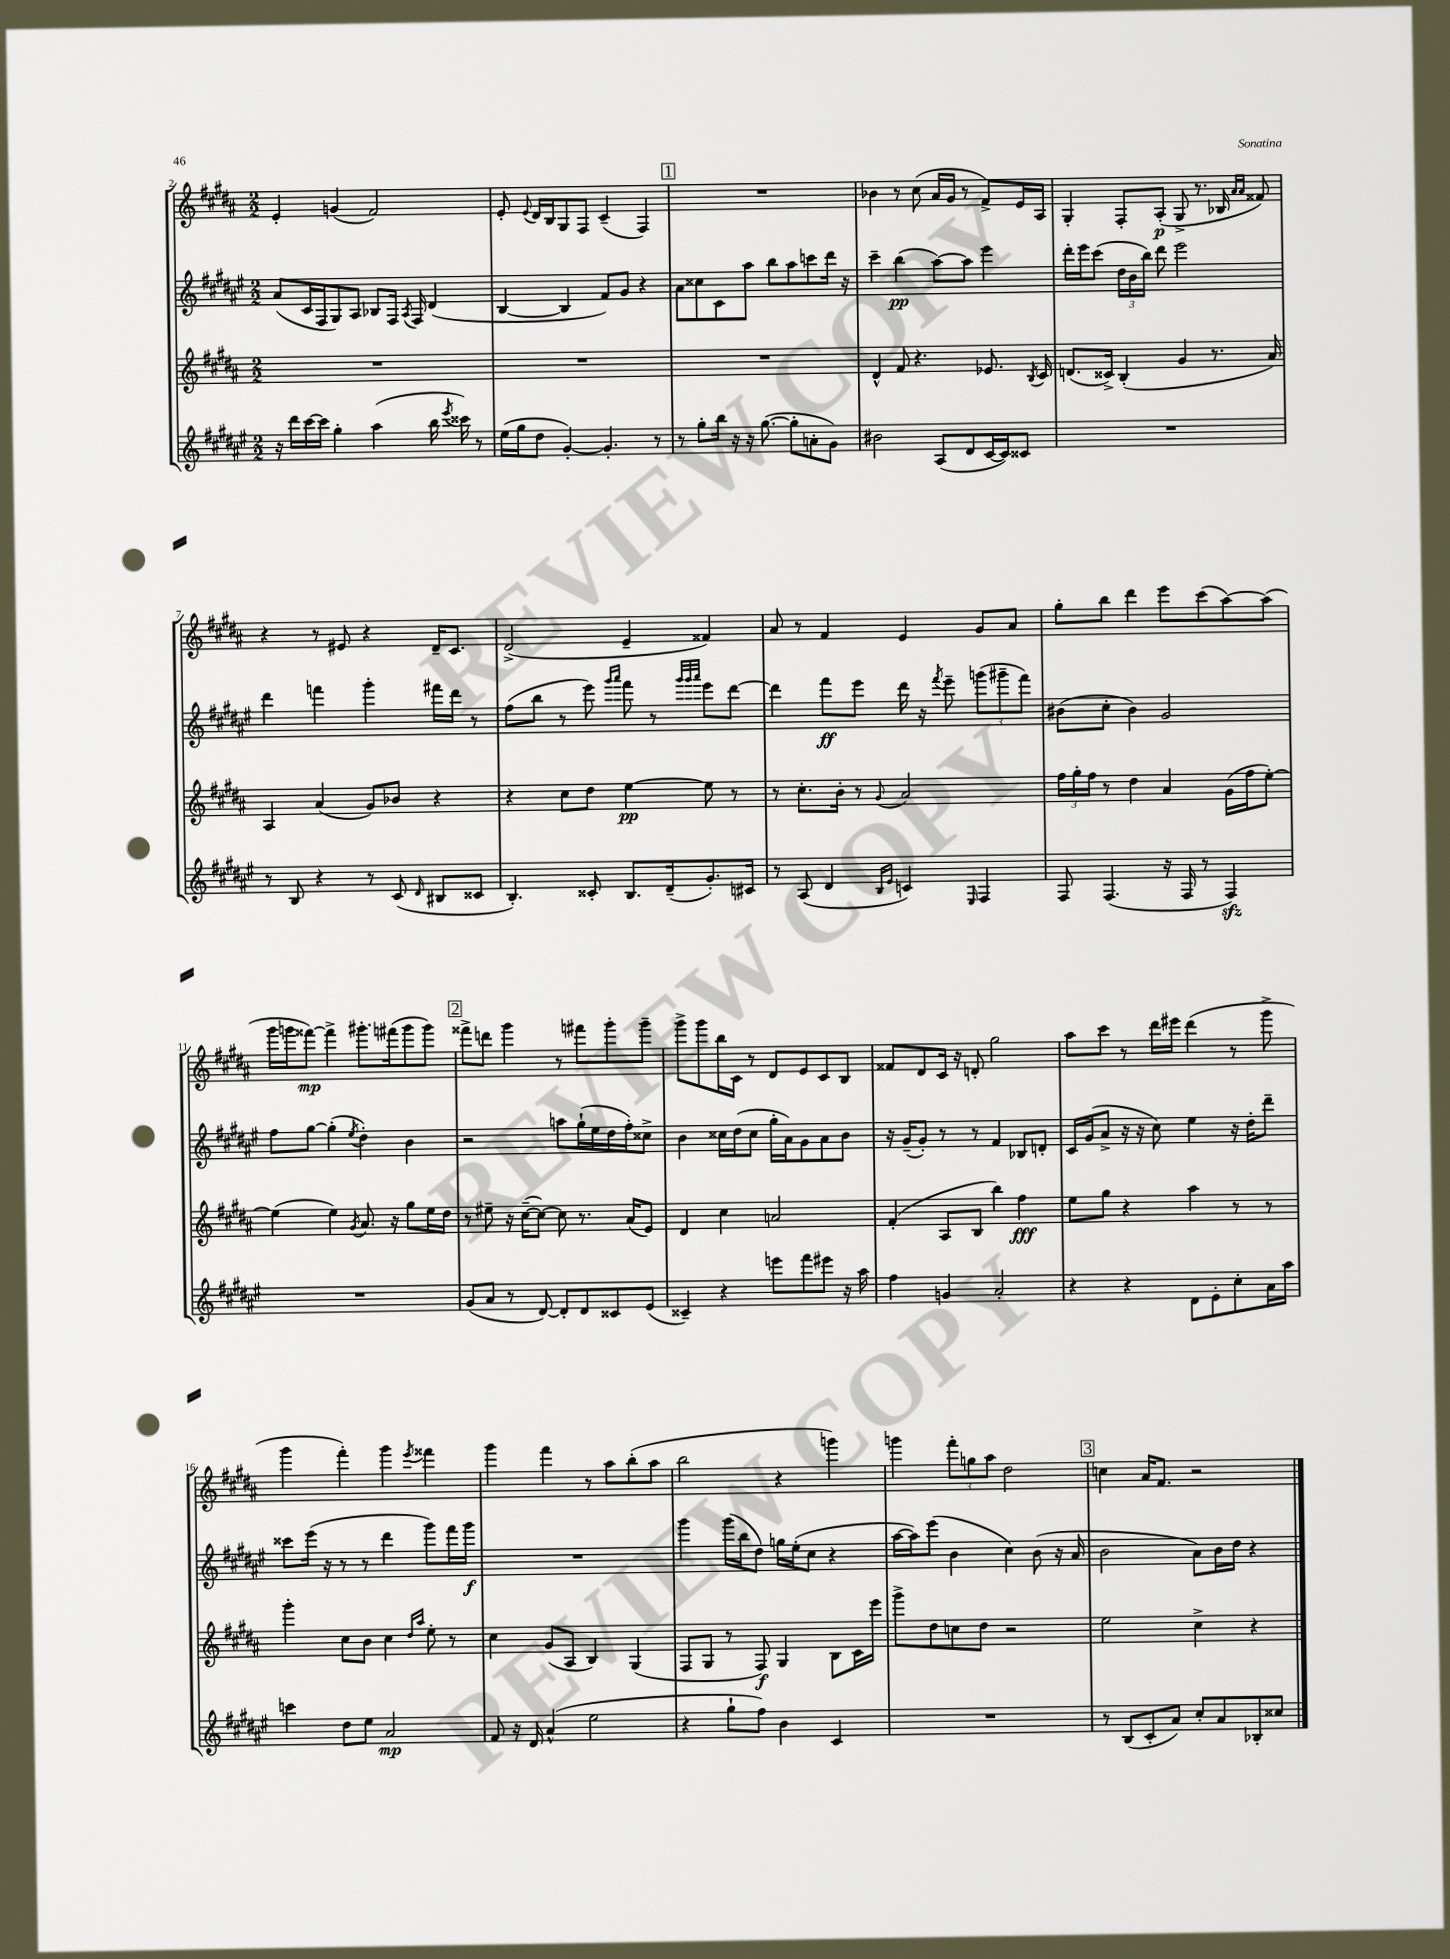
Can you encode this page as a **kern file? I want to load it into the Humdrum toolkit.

**kern	**kern	**kern	**kern
*staff4	*staff3	*staff2	*staff1
*clefG2	*clefG2	*clefG2	*clefG2
*k[f#c#g#d#a#e#]	*k[f#c#g#d#a#]	*k[f#c#g#d#a#e#]	*k[f#c#g#d#a#]
*M2/2	*M2/2	*M2/2	*M2/2
16r	1r	(8a#	4e'
16ddd#	.	.	.
[16ccc#	.	16c#	.
16ccc#]	.	16F#	.
4gg#'	.	8G#)	(4g
.	.	8A#	.
(4aa#	.	8B-	2f#)
.	.	16F#	.
.	.	8qA#	.
.	.	16F#	.
16bb	.	(4d#	.
8qeee#	.	.	.
16ccc##)	.	.	.
8r	.	.	.
=	=	=	=
(16ee#	1r	[4B	8e'
16gg#	.	.	.
.	.	.	8qqe
8dd#	.	.	16d#
.	.	.	16B
[4g#')	.	4B]	8G#
.	.	.	8F#
4.g#']	.	8f#)	(4c#~
.	.	8g#	.
.	.	4r	4F#)
8r	.	.	.
=	=	=	=
8r	1r	8a#	1r
8gg#'	.	8cc##	.
16bb	.	8c#	.
16r	.	.	.
16r	.	8aa#	.
([8.gg#	.	.	.
.	.	8bb	.
8gg#']	.	8aa#	.
8a'	.	8ccc	.
8g#)	.	16ddd#	.
.	.	16r	.
=	=	=	=
2b#	4d#^^	4ccc#~	4b-
.	8f#	(4bb	8r
.	4.r	.	(8cc#
(8A#	.	[8aa#)	16a#
.	.	.	16g#
8d#	.	8aa#]	8r
[16c#	8.e-	4eee#	8f#^)
16c#])	.	.	.
8c##	.	.	16e
.	8qB	.	.
.	16c#	.	16A#
=	=	=	=
1r	(8.d	16ddd#'	4G#'
.	.	16eee#	.
.	.	(8ccc#	.
.	16c##^)	.	.
.	(4B'	24dd#	8F#'
.	.	24b	.
.	.	24bb)	.
.	.	8ddd#	(8A#'
.	4g#	2eee#	8G#^
.	.	.	8.r
.	8.r	.	.
.	.	.	16B-
.	.	.	16qqa#
.	.	.	16qqa#
.	.	.	8f##)
.	16a#)	.	.
=	=	=	=
8r	4A#	4ddd#	4r
8B	.	.	.
4r	(4a#	4fff	8r
.	.	.	8e#
8r	8g#)	4ggg#'	4r
(8c#	8b-	.	.
16qqd#	.	.	.
8B#	4r	16fff#	16d#~
.	.	16ddd#	8.c#
8c##	.	8r	.
=	=	=	=
4.B')	4r	(8ff#	(2d#^
.	.	8bb	.
.	8cc#	8r	.
8c##'	8dd#	8eee#)	.
.	.	16qqggg#	.
.	.	16qqaaa#	.
8.B	[4ee	8fff#	4e~
.	.	8r	.
(16d#~	.	.	.
.	.	32qqggg#	.
.	.	32qqggg#	.
.	.	32qqaaa#	.
8.g#')	8ee]	8eee#	4f##)
.	8r	[8ddd#	.
16c#	.	.	.
=	=	=	=
8r	8r	4ddd#]	8a#
(8A#	8.cc#'	.	8r
4d#	.	8fff#	4f#
.	16b'	.	.
.	8r	8eee#	.
16qqB	.	.	.
16qqe#	8qqg#	.	.
4c)	2a#	16ddd#	4e
.	.	16r	.
.	.	8qfff#	.
.	.	8eee#~	.
16qqE#	.	.	.
4F#	.	(12ggg	8g#
.	.	12ggg#~	.
.	.	.	8a#
.	.	12fff#)	.
=	=	=	=
8F#	24ff#	(8b#	8gg#'
.	24gg#'	.	.
.	24ff#	.	.
(4.F#	8r	8cc#'	8bb
.	4dd#	4b#)	4ddd#
16r	4a#	2g#	8eee
16F#	.	.	.
8r	.	.	(8ccc#
4F#)	(16g#	.	[8aa#)
.	16ff#	.	.
.	[8ee')	.	(8aa#]
=	=	=	=
1r	(4ee]	8ff#	16ggg#
.	.	.	16ggg
.	.	[8gg#	[8fff##)
.	4ee)	(4gg#']	4fff##^]
.	8qg#	8qee#	.
.	8.a#	4dd#')	8.ggg#'
.	16r	.	(16fff#
.	8gg#	4b	8ggg#
.	16ee	.	8ggg#)
.	16dd#	.	.
=	=	=	=
(8g#	8r	2r	8fff##^
8a#	8ee#~	.	8ddd
8r	16r	.	4ggg#
.	([16cc#~	.	.
[8d#)	8cc#_)	.	.
8d#']	8cc#]	8aa	8r
8d#	8.r	(16gg#`	8fff#
.	.	16ee#	.
8c##	.	16dd#	8ggg#'
.	(16a#	16ff#')	.
(8e#	8e)	8cc##^	8ggg#~
=	=	=	=
4c##~)	4d#	4b	8ggg#^
.	.	.	8ggg#
4r	4cc#	16cc##	16bb
.	.	(16dd#	16c#
.	.	8cc##	8r
8eee	2a	16gg#'	8d#
.	.	16a#)	.
8fff#	.	8g#	8e
8eee#	.	8a#	8c#
16r	.	8b	8B
16aa#	.	.	.
=	=	=	=
4ff#	(4f#'	16r	8f##
.	.	(16g#~	.
.	.	8g#')	8d#
4g	8A#	8r	16c#
.	.	.	16r
.	8B	8r	8d'
2a#'	4bb)	4f#	2gg#
.	4ff#	8B-	.
.	.	8d'	.
=	=	=	=
4r	8ee	16c#	8aa#
.	.	(16g#	.
.	8gg#	8a#^	8ccc#
4r	4r	16r	8r
.	.	16r	.
.	.	8cc#)	16ddd#
.	.	.	16eee#
8d#	4aa#	4ee#	(4ddd#
8e#'	.	.	.
8cc#'	8r	16r	8r
.	.	16dd#'	.
16a#	8r	8ddd#~	8ggg#^
16aa#	.	.	.
=	=	=	=
4ccc	4ggg#'	8ccc##	4ggg#
.	.	(16eee#	.
.	.	16r	.
8dd#	8cc#	8r	4fff#')
8ee#	8b	8r	.
2a#	4cc#	4ddd#	4ggg#
.	16qqdd#	.	.
.	16qqaa#	.	8qeee
.	8ee'	8ggg#)	4fff##
.	8r	16fff#	.
.	.	16ggg#	.
=	=	=	=
8f#	4cc#	1r	4ggg#
16r	.	.	.
16d#	.	.	.
(4a#^^	(8g#	.	4fff#
.	8A#	.	.
2ee#	4B)	.	8r
.	.	.	8aa#
.	(4G#	.	(8bb'
.	.	.	8aa#
=	=	=	=
4r	8F#	4ggg#	2bb
.	8G#	.	.
8gg#`	8r	(16ggg#	.
.	.	16bb	.
8ff#)	8F#)	8dd#)	.
4b	4G#	16gg	4r
.	.	(16ee#'	.
.	.	8cc#	.
4c#	8B	4r	4ggg)
.	16c#	.	.
.	16eee	.	.
=	=	=	=
1r	8ggg#^	[16aa#	4ggg
.	.	16aa#])	.
.	8dd#	(8eee#	.
.	8cc	4b	12fff#'
.	.	.	12gg
.	8dd#	.	.
.	.	.	12aa#
.	2r	4cc#)	2dd#
.	.	(8b	.
.	.	16r	.
.	.	16a#	.
=	=	=	=
8r	2ee	2b	4cc
(8B	.	.	.
8c#'	.	.	16a#
.	.	.	8.f#
8a#)	.	.	.
8cc#'	4cc#^	8a#)	2r
8a#	.	16b	.
.	.	16dd#	.
8B-'	4r	4r	.
8cc##	.	.	.
==	==	==	==
*-	*-	*-	*-
